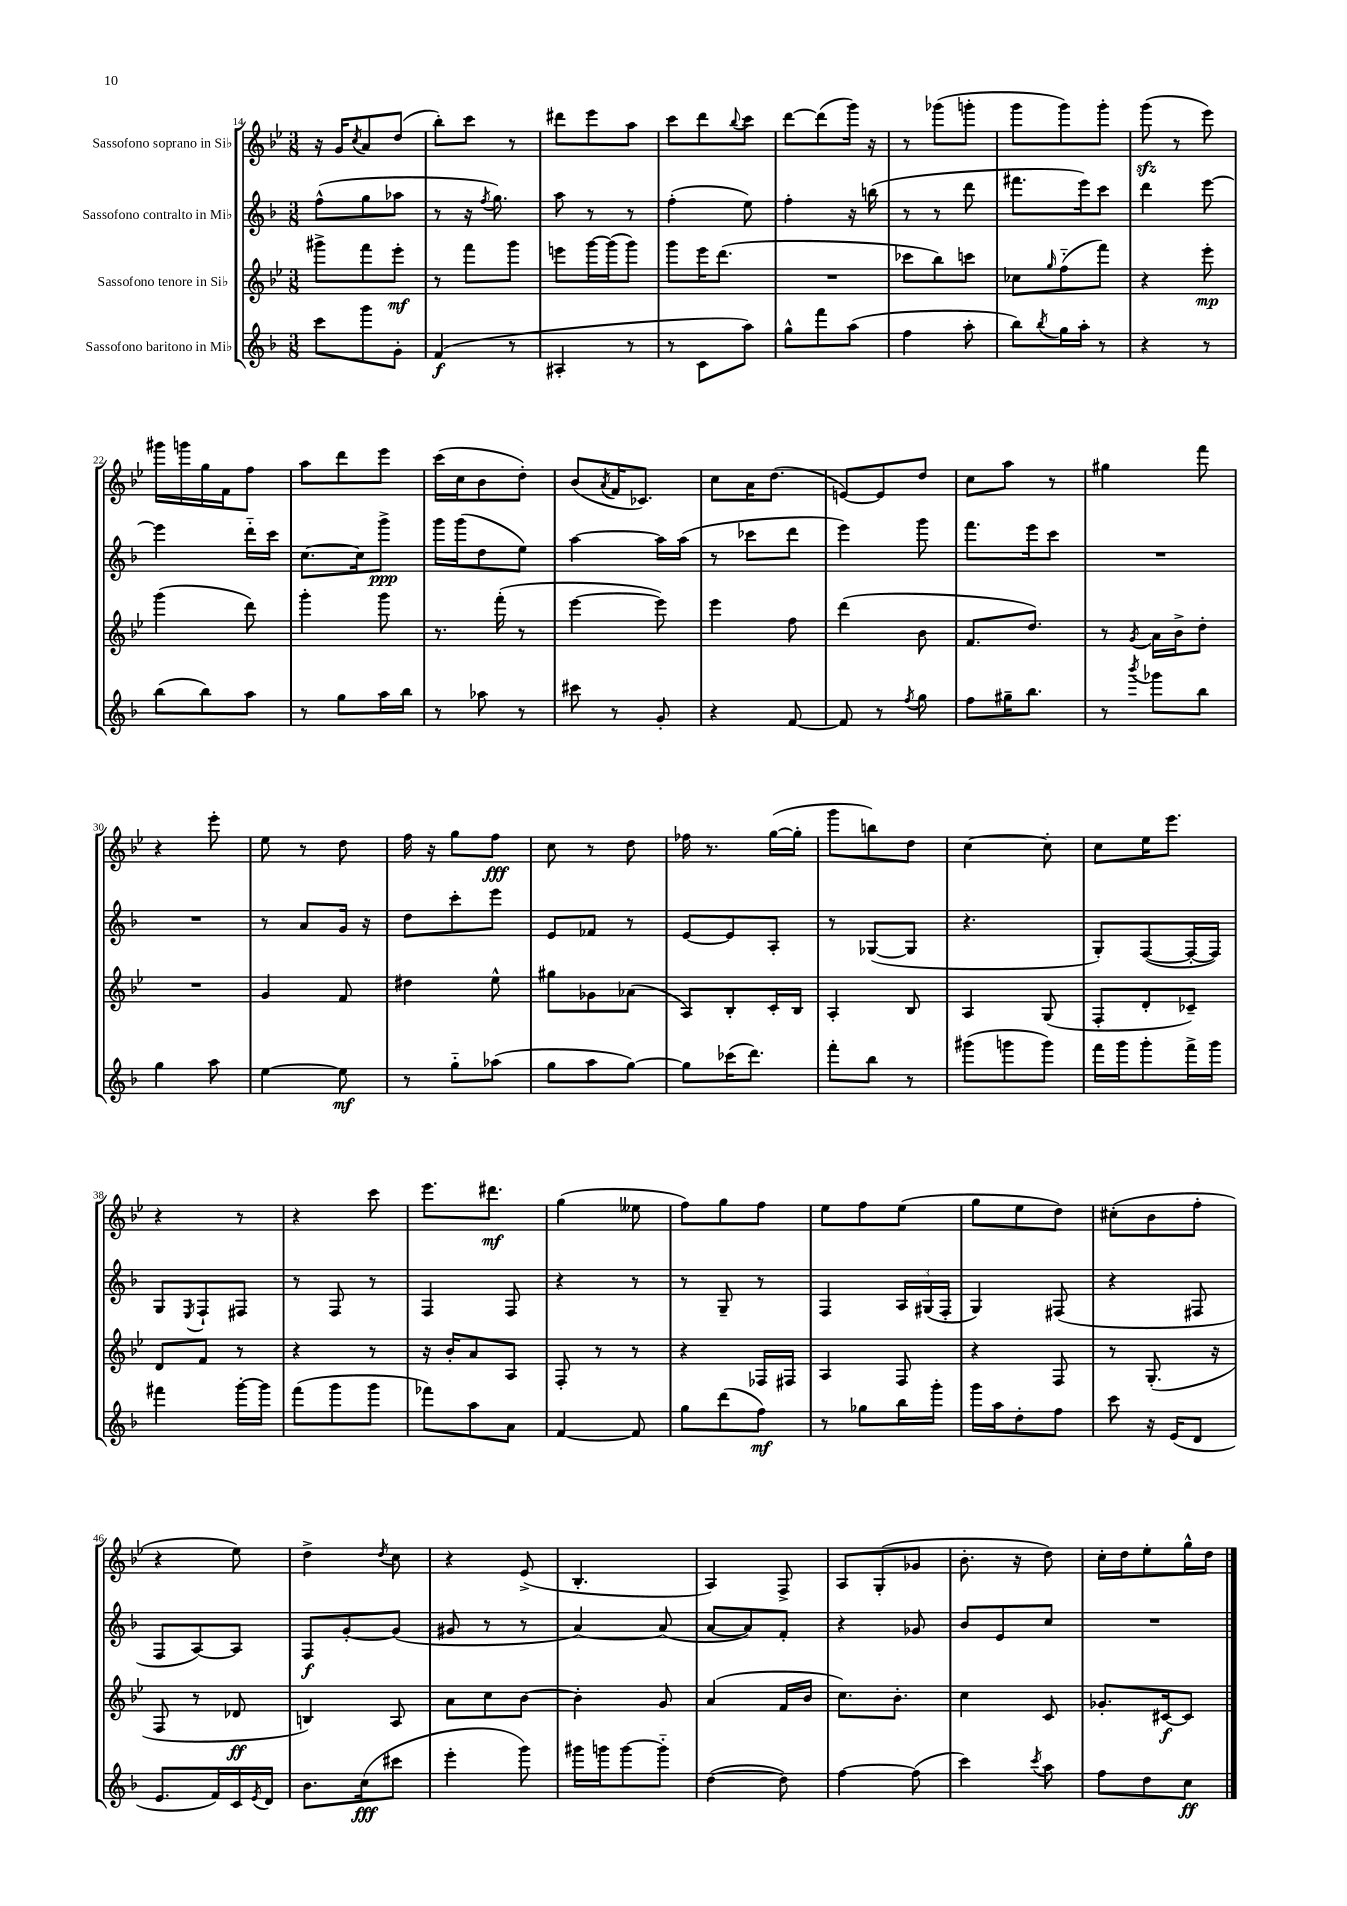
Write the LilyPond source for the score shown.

<<
\new StaffGroup <<
\new Staff = "s0" \with { instrumentName = "Sassofono soprano in Sib" } {
    \clef treble \key bes \major \numericTimeSignature \time 3/8
    r16 g'16 \acciaccatura { c''8 } a'8 d''8( |
    bes''8-.) c'''8 r8 |
    dis'''8 ees'''8 a''8 |
    c'''8 d'''8 \appoggiatura { bes''8 } c'''8 |
    d'''8~ d'''8( g'''16) r16 |
    r8 ges'''8( g'''8-. |
    g'''8 g'''8) g'''8-. |
    g'''8\sfz( r8 ees'''8) |
    gis'''16 g'''16 g''16 f'16 f''8 |
    a''8 d'''8 ees'''8 |
    c'''16( c''16 bes'8 d''8-.) |
    bes'8( \acciaccatura { a'8 } f'16 ces'8.) |
    c''8 a'16 d''8.( |
    e'8~) e'8 d''8 |
    c''8 a''8 r8 |
    gis''4 f'''8 |
    r4 ees'''8-. |
    ees''8 r8 d''8 |
    f''16 r16 g''8 f''8\fff |
    c''8 r8 d''8 |
    fes''16 r8. g''16~( g''16-. |
    g'''8 b''8) d''8 |
    c''4~ c''8-. |
    c''8 ees''16 ees'''8. |
    r4 r8 |
    r4 c'''8 |
    ees'''8. dis'''8.\mf |
    g''4( eeses''8 |
    f''8) g''8 f''8 |
    ees''8 f''8 ees''8( |
    g''8 ees''8 d''8) |
    cis''8-.( bes'8 f''8-. |
    r4 ees''8) |
    d''4-> \acciaccatura { d''8 } c''8 |
    r4 ees'8->( |
    bes4.-. |
    a4) f8-> |
    a8 g8-.( ges'8 |
    bes'8.-. r16 d''8) |
    c''16-. d''16 ees''8-. g''16-^ d''16 \bar "|." |
}
\new Staff = "s1" \with { instrumentName = "Sassofono contralto in Mib" } {
    \clef treble \key f \major \numericTimeSignature \time 3/8
    f''8-^( g''8 aes''8 |
    r8 r16 \acciaccatura { f''8 } g''8.) |
    a''8 r8 r8 |
    f''4-.( e''8) |
    f''4-. r16 b''16( |
    r8 r8 d'''8 |
    fis'''8. e'''16) c'''8 |
    d'''4 e'''8~ |
    e'''4 d'''16-_ c'''16 |
    c''8.~ c''16 g'''8->\ppp |
    g'''16 g'''16( d''8 e''8) |
    a''4~ a''16 a''16( |
    r8 ces'''8 d'''8 |
    e'''4) g'''8 |
    f'''8. e'''16 c'''8 |
    R4. |
    R4. |
    r8 a'8 g'16 r16 |
    d''8 c'''8-. e'''8 |
    e'8 fes'8 r8 |
    e'8~ e'8 a8-. |
    r8 ges8~( ges8 |
    r4. |
    g8-.) f8~( f16~-. f16) |
    g8 \acciaccatura { e8 } f8-! fis8 |
    r8 f8 r8 |
    f4 f8 |
    r4 r8 |
    r8 g8-- r8 |
    f4 \tuplet 3/2 { a16 gis16( f16-. } |
    g4) fis8( |
    r4 fis8 |
    f8 a8~) a8 |
    f8\f g'8~-. g'8( |
    gis'8 r8 r8 |
    a'4~) a'8( |
    a'8~ a'8) f'8-. |
    r4 ges'8 |
    bes'8 e'8 c''8 |
    R4. \bar "|." |
}
\new Staff = "s2" \with { instrumentName = "Sassofono tenore in Sib" } {
    \clef treble \key bes \major \numericTimeSignature \time 3/8
    gis'''8-> f'''8 ees'''8-.\mf |
    r8 f'''8 g'''8 |
    e'''8 g'''16~ g'''16( g'''8) |
    g'''8 ees'''16 d'''8.( |
    R4. |
    ces'''8 bes''8) c'''8 |
    ces''8 \grace { g''16 } f''8-_( f'''8) |
    r4 ees'''8-.\mp |
    g'''4( d'''8) |
    g'''4-. g'''8 |
    r8. f'''16-.( r8 |
    ees'''4~ ees'''8) |
    ees'''4 f''8 |
    d'''4( bes'8 |
    f'8. d''8.) |
    r8 \acciaccatura { g'8 } a'16 bes'16-> d''8-. |
    R4. |
    g'4 f'8 |
    dis''4 ees''8-^ |
    gis''8 ges'8 aes'8( |
    a8) bes8-. c'16-. bes16 |
    a4-. bes8 |
    a4 g8( |
    f8-. d'8-. ces'8--) |
    d'8 f'8 r8 |
    r4 r8 |
    r16 bes'16-. a'8 a8 |
    f8-. r8 r8 |
    r4 fes16 fis16 |
    a4 f8 |
    r4 f8 |
    r8 g8.-.( r16 |
    f8 r8 des'8\ff |
    b4) a8 |
    a'8 c''8 bes'8~ |
    bes'4-. g'8 |
    a'4( f'16 bes'16 |
    c''8.) bes'8.-. |
    c''4 c'8 |
    ges'8.-. cis'16~\f cis'8 \bar "|." |
}
\new Staff = "s3" \with { instrumentName = "Sassofono baritono in Mib" } {
    \clef treble \key f \major \numericTimeSignature \time 3/8
    c'''8 g'''8 g'8-. |
    f'4\f( r8 |
    ais4-. r8 |
    r8 c'8 a''8) |
    g''8-^ f'''8 a''8( |
    f''4 a''8-. |
    bes''8) \acciaccatura { bes''8 } g''16 a''16-. r8 |
    r4 r8 |
    bes''8( bes''8) a''8 |
    r8 g''8 a''16 bes''16 |
    r8 aes''8 r8 |
    cis'''8 r8 g'8-. |
    r4 f'8~ |
    f'8 r8 \acciaccatura { f''8 } g''8 |
    f''8 gis''16-- bes''8. |
    r8 \acciaccatura { bes'''8 } ges'''8 bes''8 |
    g''4 a''8 |
    e''4~ e''8\mf |
    r8 g''8-_ aes''8( |
    g''8 a''8 g''8~) |
    g''8 ces'''16( d'''8.) |
    f'''8-. bes''8 r8 |
    gis'''8( g'''8 g'''8) |
    f'''16 g'''16 g'''8-. f'''16-> g'''16 |
    fis'''4 g'''16~-. g'''16 |
    f'''8( g'''8 g'''8 |
    fes'''8) a''8 a'8 |
    f'4~ f'8 |
    g''8 d'''8( f''8\mf) |
    r8 ges''8 bes''16 g'''16-. |
    g'''16 a''16 d''8-. f''8 |
    c'''8 r16 e'16( d'8 |
    e'8. f'16) c'16 \acciaccatura { e'8 } d'16 |
    bes'8. c''16\fff( cis'''8 |
    e'''4-. g'''8) |
    gis'''16 g'''16 g'''8~ g'''8-_ |
    d''4~( d''8) |
    f''4~ f''8( |
    c'''4) \acciaccatura { c'''8 } a''8 |
    f''8 d''8 c''8\ff \bar "|." |
}
>>
>>
\layout { \context { \Score currentBarNumber = #14 } }
